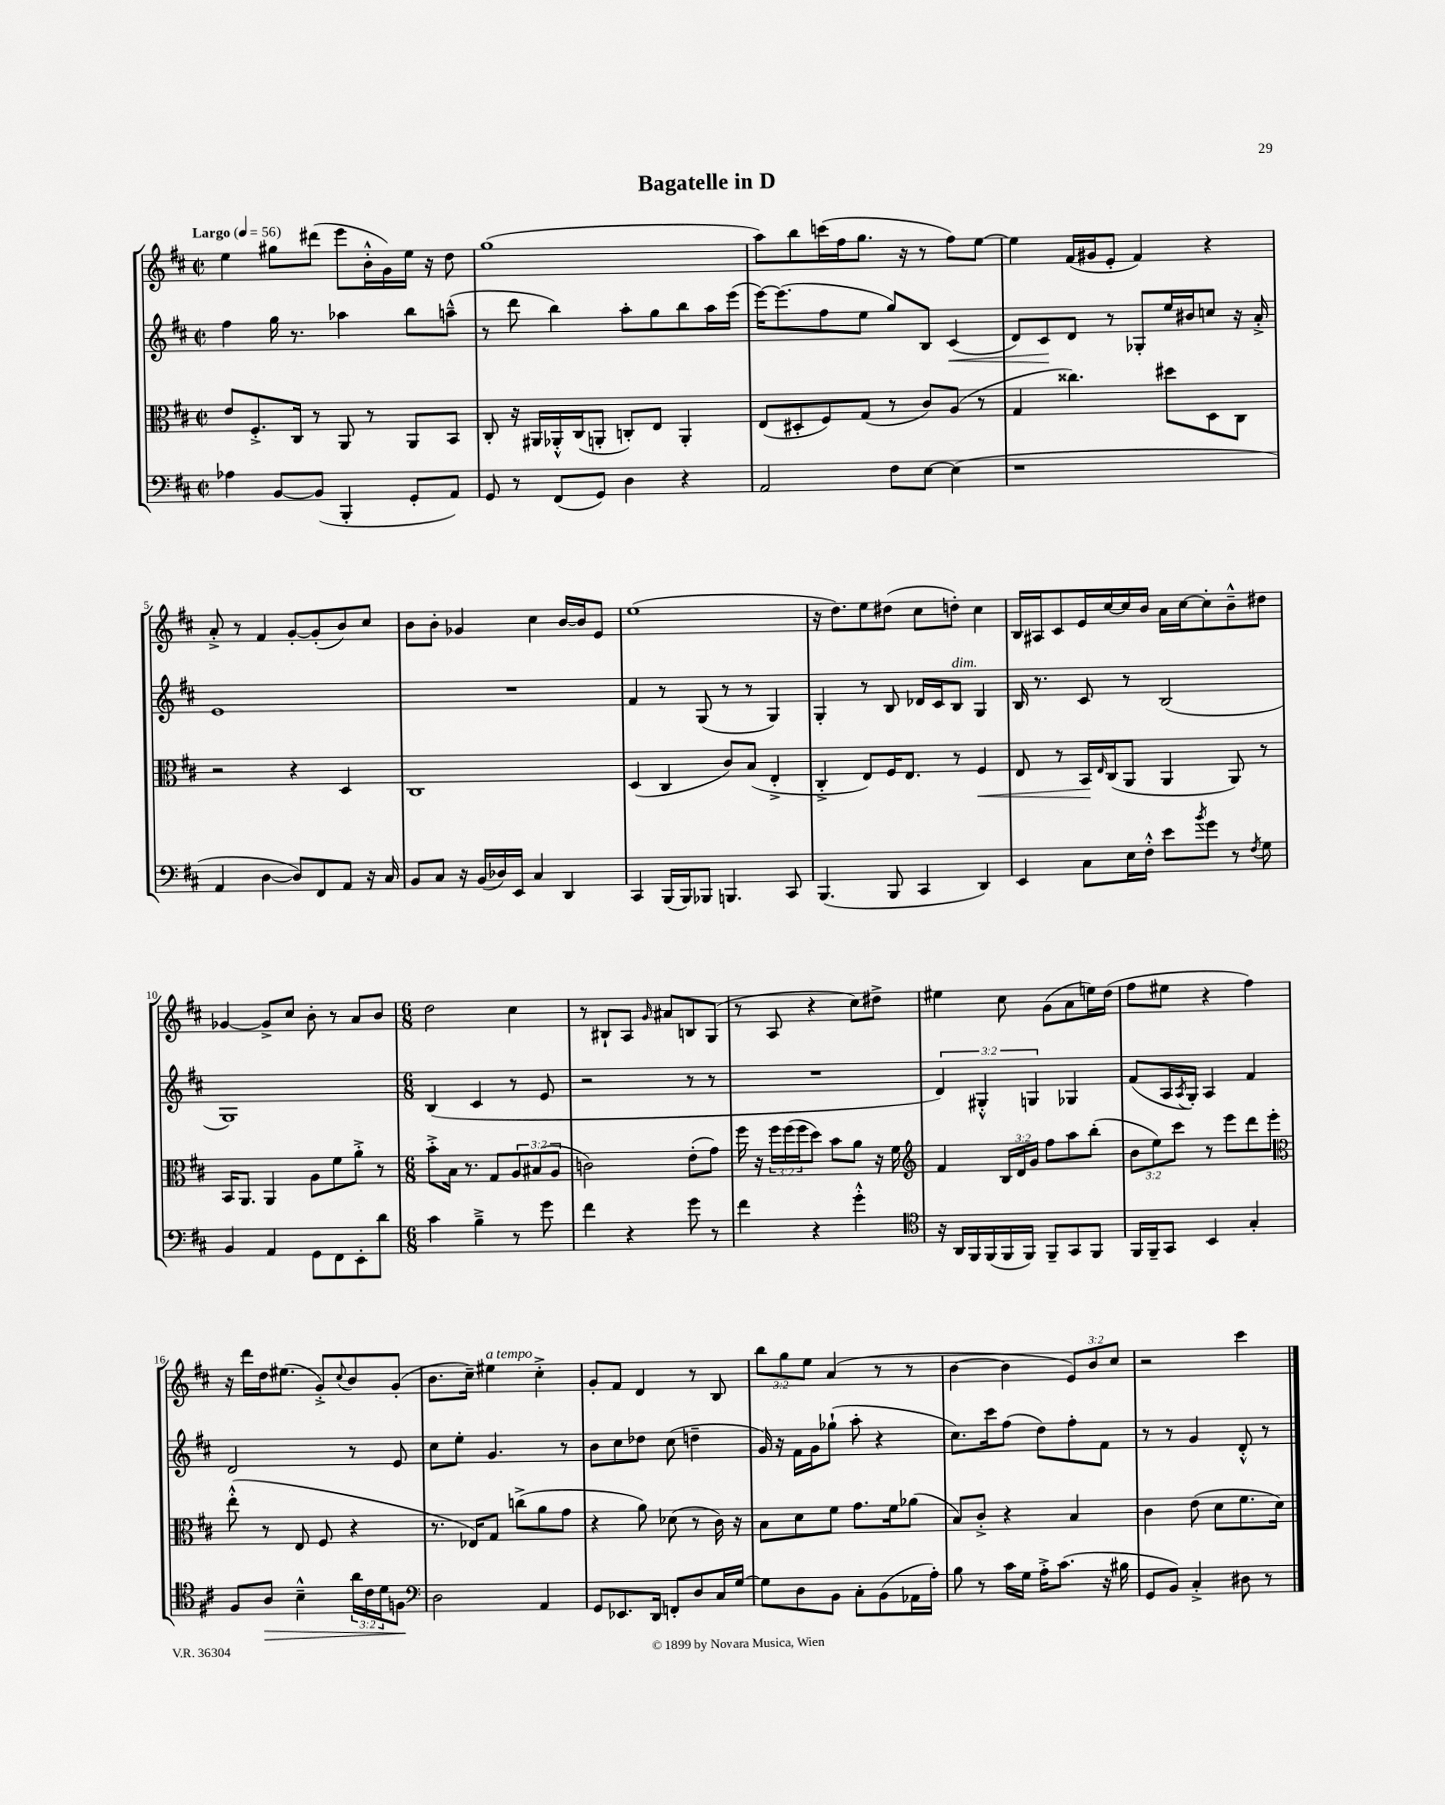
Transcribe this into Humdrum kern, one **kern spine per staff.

**kern	**dynam	**kern	**dynam	**kern	**dynam	**kern
*part4	*part4	*part3	*part3	*part2	*part2	*part1
*staff4	*staff4	*staff3	*staff3	*staff2	*staff2	*staff1
*clefF4	*	*clefC3	*	*clefG2	*	*clefG2
*k[f#c#]	*	*k[f#c#]	*	*k[f#c#]	*	*k[f#c#]
*M2/2	*	*M2/2	*	*M2/2	*	*M2/2
*met(c|)	*	*met(c|)	*	*met(c|)	*	*met(c|)
*MM56	*	*MM56	*	*MM56	*	*MM56
=1	=1	=1	=1	=1	=1	=1
!	!	!	!	!	!	!LO:TX:a:B:t=Largo
4A-X\	.	8e/L	.	4ff#\	.	4ee\
.	.	8.F#'^/	.	.	.	.
[8BB/L	.	.	.	16gg\	.	8gg#X\L
.	.	16C#/Jk	.	8.r	.	.
(8BB/J]	.	8r	.	.	.	(8ddd#X\J
4BBB'/	.	8AA/	.	4aa-X\	.	8eee\L
.	.	8r	.	.	.	16b'^^\L
.	.	.	.	.	.	16g\)
8GG'/L	.	8AA/L	.	8bb\L	.	16ee\JJ
.	.	.	.	.	.	16r
8AA/J)	.	8BB/J	.	(8aan~^^\J	.	8dd\
=2	=2	=2	=2	=2	=2	=2
8GG/	.	8C#'/	.	8r	.	(1gg
8r	.	16r	.	8ddd\	.	.
.	.	16AA#X/LL	.	.	.	.
(8FF#/L	.	16AA-X'^^/	.	4bb\)	.	.
.	.	(16C#/J	.	.	.	.
8GG/J)	.	8AAn'/J	.	.	.	.
4D\	.	8Cn'/L)	.	8aa'\L	.	.
.	.	8E/J	.	8gg\	.	.
4r	.	4AA'/	.	8bb\	.	.
.	.	.	.	16aa\L	.	.
.	.	.	.	(16eee\JJ	.	.
=3	=3	=3	=3	=3	=3	=3
2AA/	.	(8E/L	.	[16eee\KL)	.	8aa\L)
.	.	.	.	(8.eee\]	.	.
.	.	8D#X'/	.	.	.	8bb\
.	.	8F#/)	.	8ff#\	.	(16cccn\L
.	.	.	.	.	.	16ff#\J
.	.	(8G/J	.	8ee\J	.	8.gg\J
8F#\L	.	8r	.	8gg/L)	.	.
.	.	.	.	.	.	16r
[8E\J	.	8c#/L)	.	8B/J	.	8r
!	!	!	!	!	!LO:HP:b	!
(4E\]	.	(8A/J	.	(4c#/	<	8ff#\L)
.	.	8r	.	.	.	[8ee\J
=4	=4	=4	=4	=4	=4	=4
1r	.	4G/	.	8d/L)	.	4ee\]
.	.	.	.	8c#/	.	.
.	.	4.cc##X\)	.	8d/J	[	(16f#/LL
.	.	.	.	.	.	16g#X/J
.	.	.	.	8r	.	8e'/J
.	.	.	.	8G-X'/L	.	4f#/)
.	.	8dd#X\L	.	16ee/L	.	.
.	.	.	.	16b#X/J	.	.
.	.	8D\	.	8ccn/J	.	4r
.	.	8C#\J	.	16r	.	.
.	.	.	.	16a'^/	.	.
!!LO:LB:g=z
=5	=5	=5	=5	=5	=5	=5
4AA/	.	2r	.	1e	.	8a'^/
.	.	.	.	.	.	8r
[4D\	.	.	.	.	.	4f#/
8D/L])	.	4r	.	.	.	[8g'/L
8FF#/	.	.	.	.	.	(8g'/]
8AA/J	.	4D/	.	.	.	8b/)
16r	.	.	.	.	.	8cc#/J
16C#/	.	.	.	.	.	.
=6	=6	=6	=6	=6	=6	=6
8BB/L	.	1C#	.	1r	.	8b\L
8C#/J	.	.	.	.	.	8b'\J
16r	.	.	.	.	.	4g-X/
(16BB/LL	.	.	.	.	.	.
16D-X/)	.	.	.	.	.	.
16EE/JJ	.	.	.	.	.	.
4C#/	.	.	.	.	.	4cc#\
4DD/	.	.	.	.	.	[16b/LL
.	.	.	.	.	.	16b/J]
.	.	.	.	.	.	8e/J
=7	=7	=7	=7	=7	=7	=7
4CC#/	.	(4D/	.	4f#/	.	(1ee
(16BBB/LL	.	4C#/	.	8r	.	.
16BBB/J)	.	.	.	.	.	.
8BBB-X/J	.	.	.	(8G/	.	.
4.BBBn/	.	8c#/L)	.	8r	.	.
.	.	(8B/J	.	8r	.	.
.	.	4E'^/	.	4G/)	.	.
8CC#/	.	.	.	.	.	.
=8	=8	=8	=8	=8	=8	=8
(4.BBB/	.	4C#'^/	.	4G'/	.	16r
.	.	.	.	.	.	8.dd\L)
.	.	8E/L)	.	8r	.	8ee\
8BBB/	.	16F#/K	.	8B/	.	(8dd#X\J
.	.	8.E/J	.	.	.	.
4CC#/	.	.	.	16d-X/LL	.	8cc#\L
.	.	.	.	16c#/J	.	.
!	!	!	!	!LO:TX:a:i:t=dim.	!	!
.	.	8r	.	8B/J	.	8ddn'\J)
!	!	!	!LO:HP:b	!	!	!
4DD/)	.	4F#/	<	4G/	.	4cc#\
=9	=9	=9	=9	=9	=9	=9
4EE/	.	8E/	.	16B/	.	16B/LL
.	.	.	.	8.r	.	16A#X/J
.	.	8r	.	.	.	8c#/
8C#\L	.	16BB/LL	.	8c#/	.	16e/L
.	.	16qqE/	.	.	.	.
.	.	(16C#/J	[	.	.	[16cc#/
16E\L	.	8AA/J	.	8r	.	16cc#/]
16F#'^^\JJ	.	.	.	.	.	16b/JJ
8e\L	.	4AA/	.	(2B/	.	16a\LL
.	.	.	.	.	.	[16cc#\J
8qb/	.	.	.	.	.	.
8g\J	.	.	.	.	.	8cc#'\]
8r	.	8AA/)	.	.	.	8b~^^\
8qF#/	.	.	.	.	.	.
8G\	.	8r	.	.	.	8dd#X\J
!!LO:LB:g=z
=10	=10	=10	=10	=10	=10	=10
4BB/	.	16BB/KL	.	1G)	.	[4g-X/
.	.	8.AA/J	.	.	.	.
4AA/	.	4AA/	.	.	.	8g-^/L]
.	.	.	.	.	.	8cc#/J
8GG\L	.	8A\L	.	.	.	8b'\
8FF#\	.	8f#\	.	.	.	8r
8EE'\	.	8a'^\J	.	.	.	8a/L
8d\J	.	8r	.	.	.	8b/J
=11	=11	=11	=11	=11	=11	=11
*M6/8	*	*M6/8	*	*M6/8	*	*M6/8
4c#\	.	8b'^\L	.	(4B/	.	2dd\
.	.	16B\Jk	.	.	.	.
.	.	8.r	.	.	.	.
4B~^\	.	.	.	4c#/	.	.
.	.	8G/L	.	.	.	.
8r	.	12A/	.	8r	.	4cc#\
.	.	(12B#X/	.	.	.	.
8g\	.	.	.	8e/	.	.
.	.	12A/J	.	.	.	.
=12	=12	=12	=12	=12	=12	=12
4f#\	.	2cn\)	.	2r	.	8r
.	.	.	.	.	.	8B#X`/L
4r	.	.	.	.	.	8A/J
.	.	.	.	.	.	16qqg/
.	.	.	.	.	.	8a#X/L
8g\	.	(8e'\L	.	8r	.	8Bn/
8r	.	8g\J)	.	8r	.	(8G/J
=13	=13	=13	=13	=13	=13	=13
4f#\	.	16ff#\	.	2.r	.	8r
.	.	16r	.	.	.	.
.	.	24ff#\LL	.	.	.	8A/
.	.	(24ff#\	.	.	.	.
.	.	24ff#\J	.	.	.	.
4r	.	8dd\J)	.	.	.	4r
.	.	8b\L	.	.	.	.
4g'^^\	.	8a\J	.	.	.	8cc#\L)
.	.	16r	.	.	.	8dd#X^\J
.	.	16f#\	.	.	.	.
=14	=14	=14	=14	=14	=14	=14
*clefC4	*	*clefG2	*	*	*	*
16r	.	4f#/	.	6d/)	.	4ee#X\
16AA/LL	.	.	.	.	.	.
16FF#/	.	.	.	.	.	.
.	.	.	.	6G#X'^^/	.	.
(16FF#/	.	.	.	.	.	.
16FF#/	.	24B/LL	.	.	.	8cc#\
.	.	24d/	.	.	.	.
16FF#/JJ)	.	.	.	.	.	.
.	.	24g/JJ	.	6Gn/	.	.
8FF#~/L	.	8ff#\L	.	.	.	(8g\L
8GG/	.	8aa\	.	4G-X/	.	8a\
8FF#/J	.	(8bb'\J	.	.	.	16een\L)
.	.	.	.	.	.	(16dd\JJ
=15	=15	=15	=15	=15	=15	=15
16FF#/LL	.	12b\L	.	(8f#/L	.	8ff#\L
16FF#~/J	.	.	.	.	.	.
.	.	12ee\)	.	.	.	.
8GG/J	.	.	.	16A/L	.	8ee#X\J
.	.	12ccc#\J	.	.	.	.
.	.	.	.	8qA/	.	.
.	.	.	.	16G'/JJ)	.	.
4BB/	.	8r	.	4A/	.	4r
.	.	8eee\L	.	.	.	.
4G'/	.	8ddd\	.	4f#/	.	4ff#\)
.	.	8eee'\J	.	.	.	.
!!LO:LB:g=z
=16	=16	=16	=16	=16	=16	=16
*	*	*clefC3	*	*	*	*
8F#/L	.	(8ee'^^\	.	2d/	.	16r
.	.	.	.	.	.	16ddd\LL
!	!LO:HP:b	!	!	!	!	!
8A/J	>	8r	.	.	.	16dd\J
.	.	.	.	.	.	(8.ee#X\J
4B~^^\	.	8E/	.	.	.	.
.	.	8F#/	.	.	.	8g'^/L)
.	.	.	.	.	.	8qqcc#/
24a\LL	.	4r	.	8r	.	8b/
24c#\	.	.	.	.	.	.
24d\J	.	.	.	.	.	.
8Fn\J	.	.	.	8e/	.	(8g'/J
.	]	.	.	.	.	.
=17	=17	=17	=17	=17	=17	=17
*clefF4	*	*	*	*	*	*
2D\	.	8.r	.	8cc#\L	.	8.b\L
.	.	.	.	8ee'\J	.	.
.	.	16E-X/KL)	.	.	.	16cc#~\Jk)
!	!	!	!	!	!	!LO:TX:a:i:t=a tempo
.	.	8G/J	.	4.g/	.	4ee#X\
.	.	(8ccn^\L	.	.	.	.
4AA/	.	8a\	.	.	.	4cc#'^\
.	.	8g\J	.	8r	.	.
=18	=18	=18	=18	=18	=18	=18
8GG/L	.	4r	.	8b\L	.	8g'/L
8.EE-X/	.	.	.	8cc#\	.	8f#/J
.	.	8a\)	.	8dd-X\J	.	4d/
16DD/Jk	.	.	.	.	.	.
8FFn'/L	.	(8d-X\	.	(8cc#\	.	.
8D/	.	8r	.	4ddn~\	.	8r
16C#/L	.	16c#\)	.	.	.	8B/
[16G/JJ	.	16r	.	.	.	.
=19	=19	=19	=19	=19	=19	=19
8G\L]	.	8B\L	.	16g/)	.	12bb\L
.	.	.	.	16r	.	.
.	.	.	.	.	.	12gg\
8D\	.	8d\	.	16f#\LL	.	.
.	.	.	.	.	.	12ee\J
.	.	.	.	16g\J	.	.
8BB\J	.	8f#\J	.	(8gg-X`\J	.	(4a/
8C#'\L	.	8.g\L	.	8aa'\	.	.
(8BB\	.	.	.	4r	.	8r
.	.	16f#\k	.	.	.	.
16AA-X\L	.	(8a-X\J	.	.	.	8r
16A'\JJ)	.	.	.	.	.	.
=20	=20	=20	=20	=20	=20	=20
8B\	.	8B/L)	.	8.cc#\L)	.	[4b\
8r	.	8c#'^/J	.	.	.	.
.	.	.	.	16ccc#\k	.	.
16c#\LL	.	4r	.	(8ff#\J	.	4b\]
16G\JJ	.	.	.	.	.	.
16A'^\KL	.	.	.	8dd\L)	.	.
(8.c#\J	.	.	.	.	.	.
.	.	4B/	.	8ff#'\	.	12e/L)
.	.	.	.	.	.	12b/
16r	.	.	.	8f#\J	.	.
.	.	.	.	.	.	12cc#/J
16B#X\	.	.	.	.	.	.
=21	=21	=21	=21	=21	=21	=21
8GG/L	.	4c#\	.	8r	.	2r
8BB/J)	.	.	.	8r	.	.
4C#'^/	.	(8e\	.	4g/	.	.
.	.	8d\L	.	.	.	.
8D#X\	.	8.f#\	.	8d'^^/	.	4ccc#\
8r	.	.	.	8r	.	.
.	.	16d\Jk)	.	.	.	.
==	==	==	==	==	==	==
*-	*-	*-	*-	*-	*-	*-
